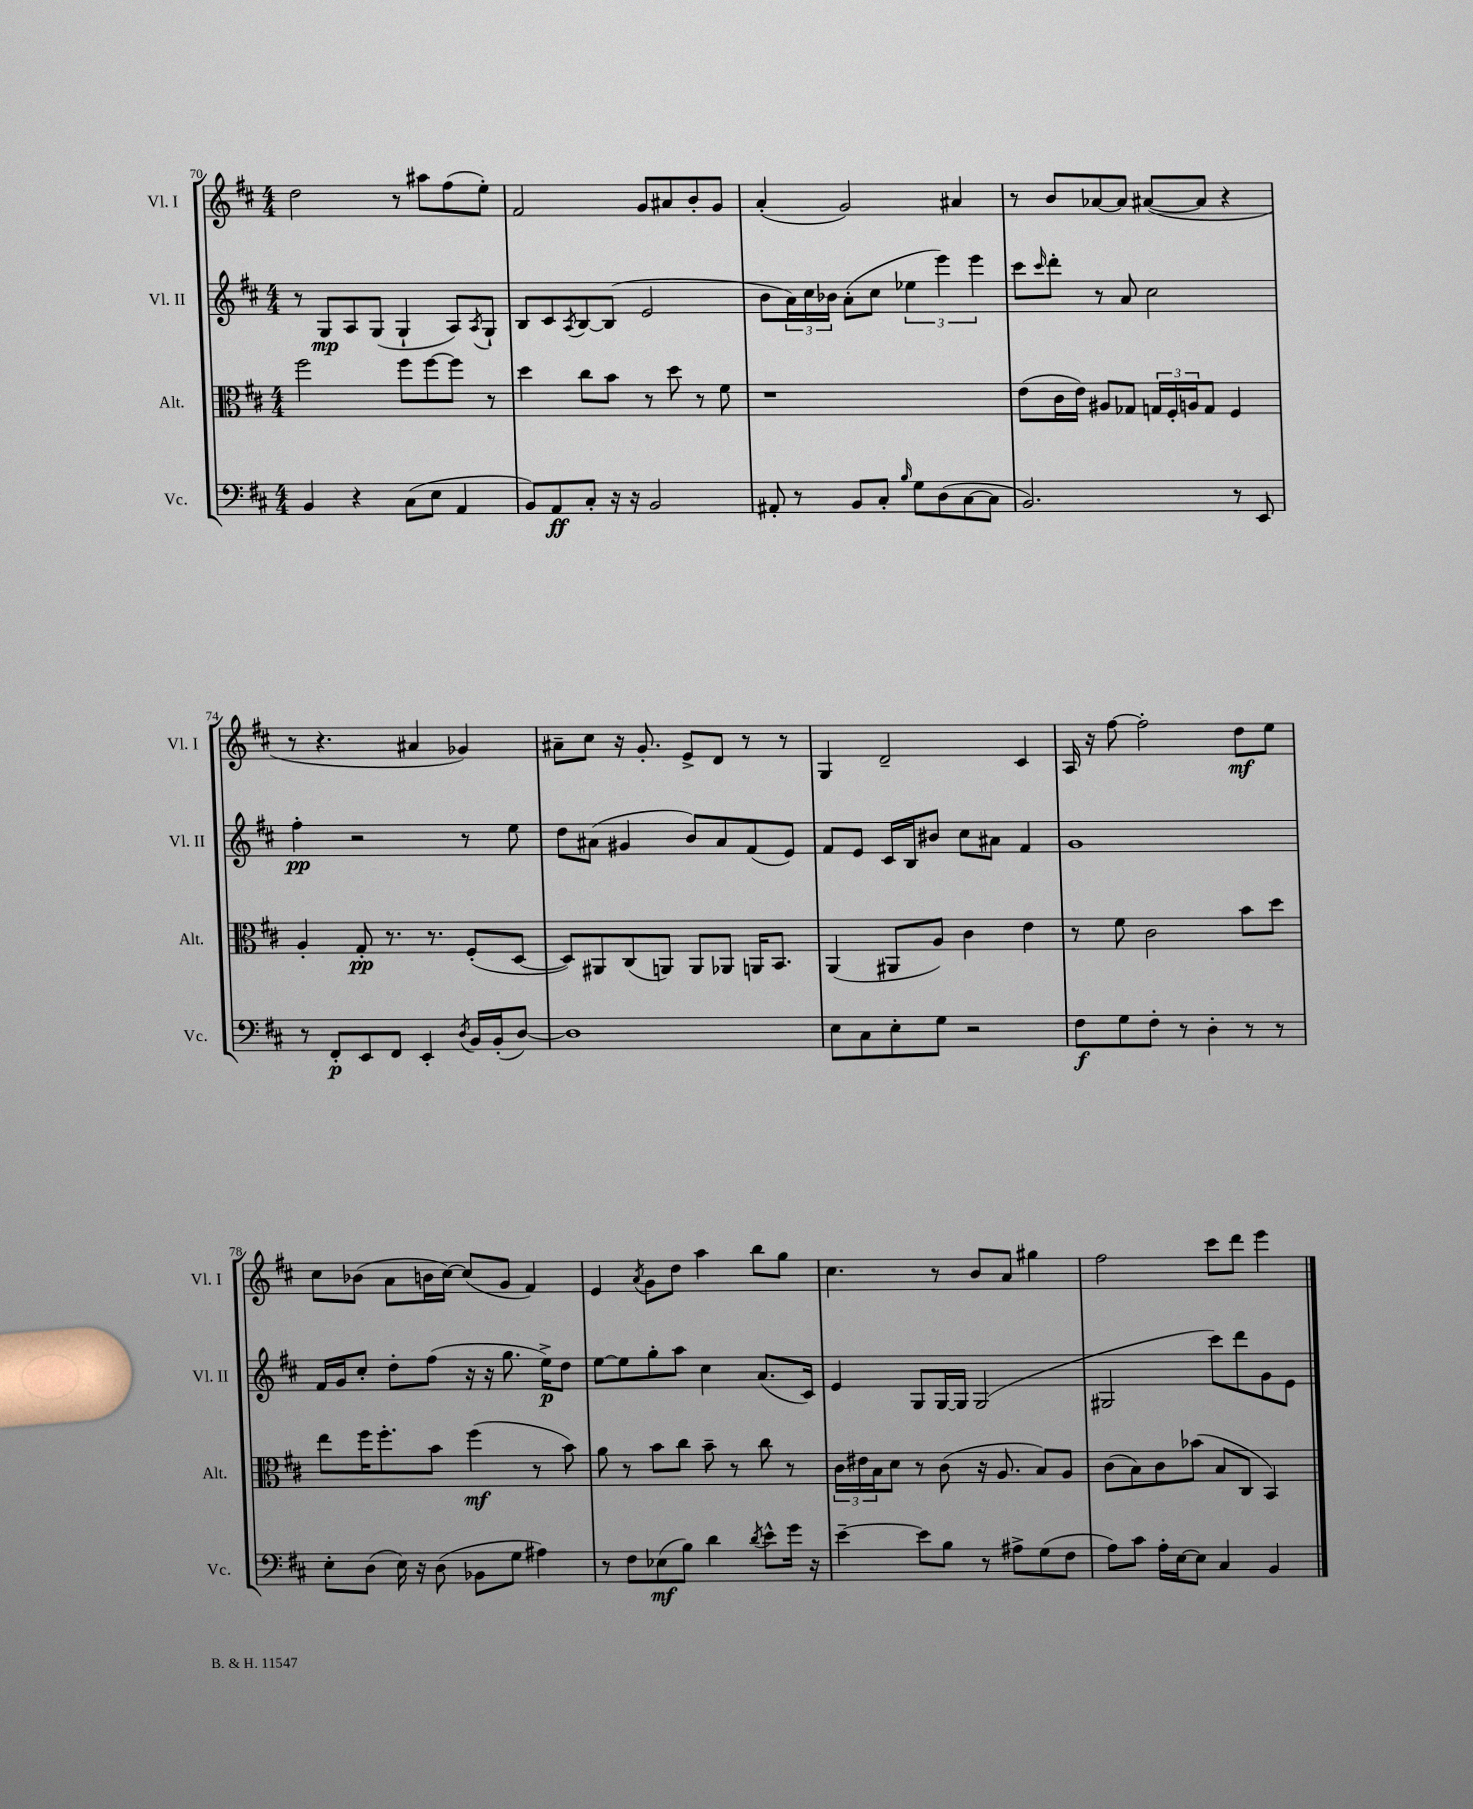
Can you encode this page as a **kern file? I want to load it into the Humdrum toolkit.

**kern	**dynam	**kern	**dynam	**kern	**dynam	**kern	**dynam
*part4	*part4	*part3	*part3	*part2	*part2	*part1	*part1
*staff4	*staff4	*staff3	*staff3	*staff2	*staff2	*staff1	*staff1
*I"Vc.	*	*I"Alt.	*	*I"Vl. II	*	*I"Vl. I	*
*I'Vc.	*	*I'Alt.	*	*I'Vl. II	*	*I'Vl. I	*
*clefF4	*	*clefC3	*	*clefG2	*	*clefG2	*
*k[f#c#]	*	*k[f#c#]	*	*k[f#c#]	*	*k[f#c#]	*
*M4/4	*	*M4/4	*	*M4/4	*	*M4/4	*
=70	=70	=70	=70	=70	=70	=70	=70
4BB/	.	2ff#\	.	8r	.	2dd\	.
.	.	.	.	8G/L	mp	.	.
4r	.	.	.	8A/	.	.	.
.	.	.	.	(8G/J	.	.	.
(8C#\L	.	8ff#\L	.	4G`/	.	8r	.
8E\J	.	[8ff#\	.	.	.	8aa#X\L	.
4AA/	.	8ff#\J]	.	8A/L)	.	(8ff#\	.
.	.	.	.	8qA/	.	.	.
.	.	8r	.	8G`/J	.	8ee'\J)	.
=71	=71	=71	=71	=71	=71	=71	=71
8BB/L)	.	4dd\	.	8B/L	.	2f#/	.
8AA/	ff	.	.	8c#/	.	.	.
.	.	.	.	8qA/	.	.	.
8C#'/J	.	8cc#\L	.	[8B/	.	.	.
16r	.	8b\J	.	(8B/J]	.	.	.
16r	.	.	.	.	.	.	.
2BB/	.	8r	.	2e/	.	8g/L	.
.	.	8dd\	.	.	.	8a#X/	.
.	.	8r	.	.	.	8b'/	.
.	.	8f#\	.	.	.	8g/J	.
=72	=72	=72	=72	=72	=72	=72	=72
8AA#X'/	.	1r	.	8b\L	.	(4a'/	.
8r	.	.	.	24a\L)	.	.	.
.	.	.	.	24cc#\	.	.	.
.	.	.	.	24b-X\JJ	.	.	.
8BB/L	.	.	.	(8a'\L	.	2g/)	.
8C#'/J	.	.	.	8cc#\J	.	.	.
16qqB/	.	.	.	.	.	.	.
8G\L	.	.	.	6ee-X\	.	.	.
(8D\	.	.	.	.	.	.	.
.	.	.	.	6eee\)	.	.	.
[8C#\	.	.	.	.	.	4a#X/	.
.	.	.	.	6eee\	.	.	.
8C#\J]	.	.	.	.	.	.	.
=73	=73	=73	=73	=73	=73	=73	=73
2.BB/)	.	(8e\L	.	8ccc#\L	.	8r	.
.	.	.	.	16qqccc#/	.	.	.
.	.	16c#\L	.	8ddd'\J	.	8b/L	.
.	.	16e\JJ)	.	.	.	.	.
.	.	8A#X/L	.	8r	.	[8a-X/	.
.	.	8G-X/J	.	8a/	.	8a-/J]	.
.	.	24Gn/LL	.	2cc#\	.	([8a#X/L	.
.	.	24F#'/	.	.	.	.	.
.	.	24An/J	.	.	.	.	.
.	.	8G/J	.	.	.	8a#/J]	.
8r	.	4F#/	.	.	.	4r	.
8EE/	.	.	.	.	.	.	.
!!LO:LB:g=z
=74	=74	=74	=74	=74	=74	=74	=74
8r	.	4A'/	.	4ff#'\	pp	8r	.
8FF#'/L	p	.	.	.	.	4.r	.
8EE/	.	8G'/	pp	2r	.	.	.
8FF#/J	.	8.r	.	.	.	.	.
4EE'/	.	.	.	.	.	4a#X/	.
.	.	8.r	.	.	.	.	.
8qD/	.	.	.	.	.	.	.
16BB/LL	.	(8F#'/L	.	8r	.	4g-X/)	.
(16BB'/J	.	.	.	.	.	.	.
[8D/J)	.	[8D/J	.	8ee\	.	.	.
=75	=75	=75	=75	=75	=75	=75	=75
1D]	.	8D/L])	.	8dd\L	.	8a#X~\L	.
.	.	8AA#X/	.	(8a#X\J	.	8cc#\J	.
.	.	(8C#/	.	4g#X/	.	16r	.
.	.	.	.	.	.	8.g'/	.
.	.	8AAn/J)	.	.	.	.	.
.	.	8AA/L	.	8b/L)	.	8e^/L	.
.	.	8AA-X/J	.	8a#/	.	8d/J	.
.	.	16AAn/KL	.	(8f#/	.	8r	.
.	.	8.BB/J	.	.	.	.	.
.	.	.	.	8e/J)	.	8r	.
=76	=76	=76	=76	=76	=76	=76	=76
8E\L	.	(4AA/	.	8f#/L	.	4G/	.
8C#\	.	.	.	8e/J	.	.	.
8E'\	.	8AA#X/L	.	16c#/LL	.	2d~/	.
.	.	.	.	16B/J	.	.	.
8G\J	.	8A/J)	.	8b#X/J	.	.	.
2r	.	4c#\	.	8cc#\L	.	.	.
.	.	.	.	8a#X\J	.	.	.
.	.	4e\	.	4f#/	.	4c#/	.
=77	=77	=77	=77	=77	=77	=77	=77
8F#\L	f	8r	.	1g	.	16A/	.
.	.	.	.	.	.	16r	.
8G\	.	8f#\	.	.	.	[8ff#\	.
8F#'\J	.	2c#\	.	.	.	2ff#'\]	.
8r	.	.	.	.	.	.	.
4D'\	.	.	.	.	.	.	.
8r	.	8b\L	.	.	.	8dd\L	mf
8r	.	8dd\J	.	.	.	8ee\J	.
!!LO:LB:g=z
=78	=78	=78	=78	=78	=78	=78	=78
8E'\L	.	8ee\L	.	16f#/LL	.	8cc#\L	.
.	.	.	.	16g/J	.	.	.
(8D\J	.	16ff#\K	.	8cc#'/J	.	(8b-X\J	.
.	.	8.ff#'\	.	.	.	.	.
16E\)	.	.	.	8dd'\L	.	8a\L	.
16r	.	.	.	.	.	.	.
(8D\	.	8b\J	.	(8ff#\J	.	16bn\L	.
.	.	.	.	.	.	[16cc#\JJ)	.
8BB-X\L	.	(4ff#\	mf	16r	.	(8cc#/L]	.
.	.	.	.	16r	.	.	.
8G\J	.	.	.	8.gg\	.	8g/J	.
4A#X\)	.	8r	.	.	.	4f#/)	.
.	.	.	.	16ee^\KL)	p	.	.
.	.	8b\)	.	8dd\J	.	.	.
=79	=79	=79	=79	=79	=79	=79	=79
8r	.	8a\	.	[8ee\L	.	4e/	.
8F#\L	.	8r	.	8ee\]	.	.	.
.	.	.	.	.	.	8qa/	.
(8E-X\	mf	8b\L	.	8gg'\	.	8g\L	.
8B\J)	.	8cc#\J	.	8aa\J	.	8dd\J	.
4d\	.	8b~\	.	4cc#\	.	4aa\	.
.	.	8r	.	.	.	.	.
8qd/	.	.	.	.	.	.	.
8e^^\L	.	8cc#\	.	(8.a/L	.	8bb\L	.
16g\Jk	.	8r	.	.	.	8gg\J	.
16r	.	.	.	16c#/Jk)	.	.	.
=80	=80	=80	=80	=80	=80	=80	=80
[4e~\	.	24c#\LL	.	4e/	.	4.cc#\	.
.	.	24e#X\	.	.	.	.	.
.	.	24B\J	.	.	.	.	.
.	.	8d\J	.	.	.	.	.
8e\L]	.	8r	.	8G/L	.	.	.
8B\J	.	(8c#\	.	[16G/L	.	8r	.
.	.	.	.	16G/JJ]	.	.	.
8r	.	16r	.	(2G/	.	8b/L	.
.	.	8.A/	.	.	.	.	.
8A#X^\L	.	.	.	.	.	8a/J	.
(8G\	.	8B/L)	.	.	.	4gg#X\	.
8F#\J	.	8A/J	.	.	.	.	.
=81	=81	=81	=81	=81	=81	=81	=81
8A\L)	.	(8c#\L	.	2G#X/	.	2ff#\	.
8c#\J	.	8B\)	.	.	.	.	.
16A'\LL	.	8c#\	.	.	.	.	.
[16E\J	.	.	.	.	.	.	.
8E\J]	.	(8b-X\J	.	.	.	.	.
4C#/	.	8B/L	.	8ccc#\L)	.	8ccc#\L	.
.	.	8C#/J	.	8ddd\	.	8ddd\J	.
4BB/	.	4BB/)	.	8g\	.	4eee\	.
.	.	.	.	8e\J	.	.	.
==	==	==	==	==	==	==	==
*-	*-	*-	*-	*-	*-	*-	*-
